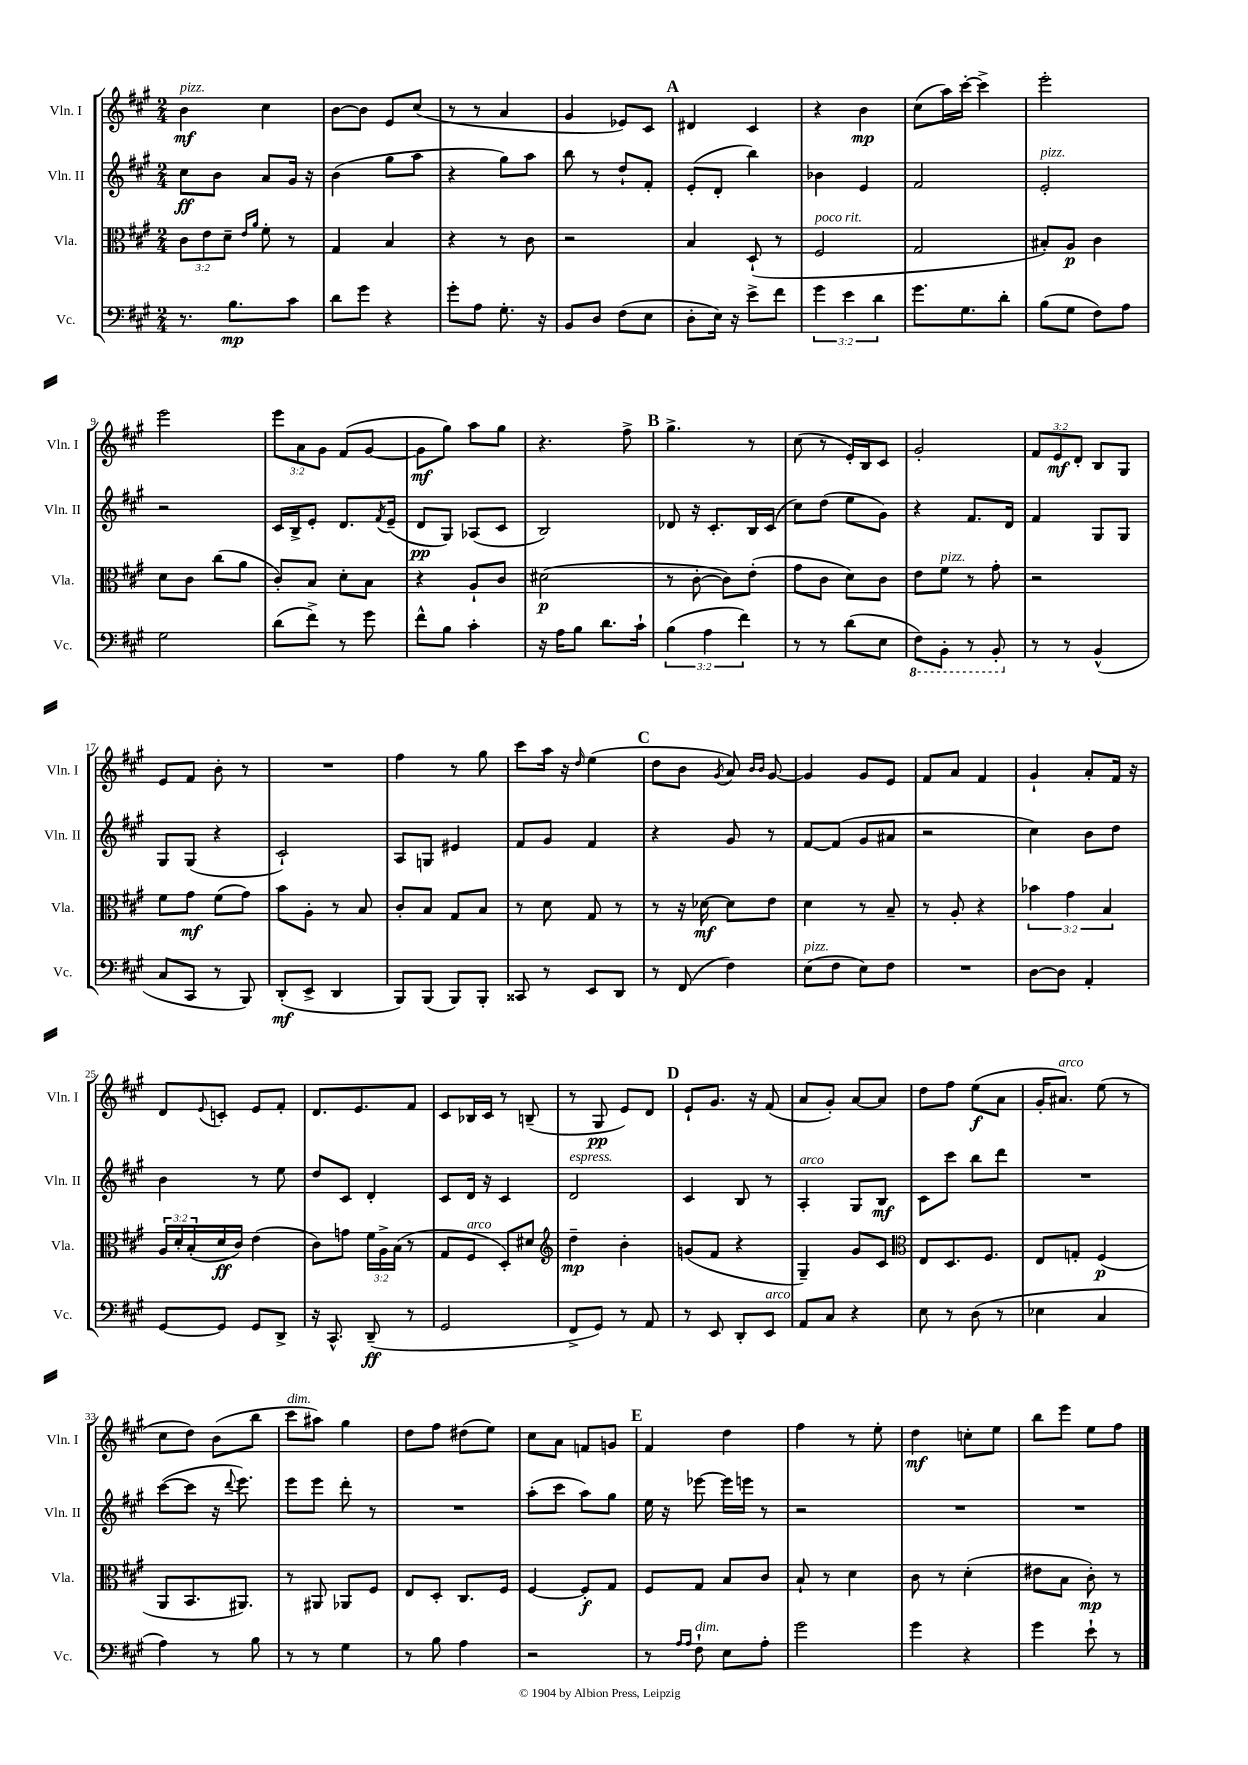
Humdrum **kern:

**kern	**dynam	**kern	**dynam	**kern	**dynam	**kern	**dynam
*part4	*part4	*part3	*part3	*part2	*part2	*part1	*part1
*staff4	*staff4	*staff3	*staff3	*staff2	*staff2	*staff1	*staff1
*I"Vc.	*	*I"Vla.	*	*I"Vln. II	*	*I"Vln. I	*
*I'Vc.	*	*I'Vla.	*	*I'Vln. II	*	*I'Vln. I	*
*clefF4	*	*clefC3	*	*clefG2	*	*clefG2	*
*k[f#c#g#]	*	*k[f#c#g#]	*	*k[f#c#g#]	*	*k[f#c#g#]	*
*M2/4	*	*M2/4	*	*M2/4	*	*M2/4	*
=1	=1	=1	=1	=1	=1	=1	=1
!	!	!	!	!	!	!LO:TX:a:i:t=pizz.	!
8.r	.	12c#\L	.	8cc#\L	ff	4b\	mf
.	.	12e\	.	.	.	.	.
.	.	.	.	8b\J	.	.	.
.	.	12d~\J	.	.	.	.	.
8.B\L	mp	.	.	.	.	.	.
.	.	16qqe/LL	.	.	.	.	.
.	.	16qqa/JJ	.	.	.	.	.
.	.	8f#'\	.	8a/L	.	4cc#\	.
8c#\J	.	8r	.	16g#/Jk	.	.	.
.	.	.	.	16r	.	.	.
=2	=2	=2	=2	=2	=2	=2	=2
8d\L	.	4G#/	.	(4b\	.	[8b\L	.
8g#\J	.	.	.	.	.	8b\J]	.
4r	.	4B/	.	8gg#\L	.	8e/L	.
.	.	.	.	8aa\J	.	(8cc#/J	.
=3	=3	=3	=3	=3	=3	=3	=3
8g#'\L	.	4r	.	4r	.	8r	.
8A\J	.	.	.	.	.	8r	.
8.G#'\	.	8r	.	8gg#\L)	.	4a/	.
.	.	8c#\	.	8aa\J	.	.	.
16r	.	.	.	.	.	.	.
=4	=4	=4	=4	=4	=4	=4	=4
8BB/L	.	2r	.	8bb\	.	4g#/	.
8D/J	.	.	.	8r	.	.	.
(8F#\L	.	.	.	8dd`/L	.	8e-X/L)	.
8E\J	.	.	.	8f#'/J	.	8c#/J	.
!!LO:REH:place=s1:t=A
=5	=5	=5	=5	=5	=5	=5	=5
8D'\L	.	4B/	.	(8e'/L	.	4d#X/	.
16E\Jk)	.	.	.	8d'/J	.	.	.
16r	.	.	.	.	.	.	.
8e^\L	.	(8D`/	.	4bb\)	.	4c#/	.
8f#\J	.	8r	.	.	.	.	.
=6	=6	=6	=6	=6	=6	=6	=6
!	!	!LO:TX:a:i:t=poco rit.	!	!	!	!	!
6g#\	.	2F#/	.	4b-X\	.	4r	.
6e\	.	.	.	.	.	.	.
.	.	.	.	4e/	.	4b\	mp
6d\	.	.	.	.	.	.	.
=7	=7	=7	=7	=7	=7	=7	=7
8.g#\L	.	2G#/	.	2f#/	.	(8cc#\L	.
.	.	.	.	.	.	16aa\L)	.
8.G#\	.	.	.	.	.	[16ccc#'\JJ	.
.	.	.	.	.	.	4ccc#^\]	.
8d'\J	.	.	.	.	.	.	.
=8	=8	=8	=8	=8	=8	=8	=8
!	!	!	!	!LO:TX:a:i:t=pizz.	!	!	!
(8B\L	.	8B#X'/L)	.	2e'/	.	2eee'\	.
8G#\J	.	8A/J	p	.	.	.	.
8F#\L)	.	4c#\	.	.	.	.	.
8A\J	.	.	.	.	.	.	.
!!LO:LB:g=z
=9	=9	=9	=9	=9	=9	=9	=9
2G#\	.	8d\L	.	2r	.	2eee\	.
.	.	8c#\J	.	.	.	.	.
.	.	(8cc#\L	.	.	.	.	.
.	.	8a\J	.	.	.	.	.
=10	=10	=10	=10	=10	=10	=10	=10
(8d\L	.	8c#'/L)	.	16c#/LL	.	12eee\L	.
.	.	.	.	16B^/J	.	.	.
.	.	.	.	.	.	12a\	.
8f#^\J)	.	8B/J	.	8e'/J	.	.	.
.	.	.	.	.	.	12g#\J	.
8r	.	8d'\L	.	8.d/L	.	(8f#/L	.
8g#\	.	8B\J	.	.	.	[8g#/J	.
.	.	.	.	8qf#/	.	.	.
.	.	.	.	(16e~/Jk	.	.	.
=11	=11	=11	=11	=11	=11	=11	=11
8f#^^\L	.	4r	.	8d/L	pp	8g#\L]	mf
8B\J	.	.	.	8G#/J)	.	8gg#\J)	.
4c#'\	.	8A`/L	.	(8A-X/L	.	8aa\L	.
.	.	8c#/J	.	8c#/J	.	8gg#\J	.
=12	=12	=12	=12	=12	=12	=12	=12
16r	.	(2d#X\	p	2B/)	.	4.r	.
16A\KL	.	.	.	.	.	.	.
8B\J	.	.	.	.	.	.	.
8.d\L	.	.	.	.	.	.	.
.	.	.	.	.	.	8ff#^\	.
16c#`\Jk	.	.	.	.	.	.	.
!!LO:REH:place=s1:t=B
=13	=13	=13	=13	=13	=13	=13	=13
(6B\	.	8r	.	8d-X/	.	4.gg#^\	.
.	.	[8c#'\	.	16r	.	.	.
6A\	.	.	.	.	.	.	.
.	.	.	.	8.c#'/L	.	.	.
.	.	8c#\L])	.	.	.	.	.
6f#\)	.	.	.	.	.	.	.
.	.	(8e'\J	.	16B/L	.	8r	.
.	.	.	.	(16c#/JJ	.	.	.
=14	=14	=14	=14	=14	=14	=14	=14
8r	.	8g#\L	.	8cc#\L)	.	(8cc#\	.
8r	.	8c#\J	.	(8dd\J	.	8r	.
(8d\L	.	8d\L)	.	8ee\L	.	16e'/LL)	.
.	.	.	.	.	.	16B/J	.
8E\J	.	8c#\J	.	8g#\J)	.	8c#/J	.
=15	=15	=15	=15	=15	=15	=15	=15
*8ba	*	*	*	*	*	*	*
8FF#\L)	.	8e\L	.	4r	.	2g#'/	.
!	!	!LO:TX:a:i:t=pizz.	!	!	!	!	!
8BBB'\J	.	8f#\J	.	.	.	.	.
8r	.	8r	.	8.f#/L	.	.	.
8BBB'/	.	8g#'\	.	.	.	.	.
.	.	.	.	16d/Jk	.	.	.
=16	=16	=16	=16	=16	=16	=16	=16
*X8ba	*	*	*	*	*	*	*
8r	.	2r	.	4f#/	.	12f#/L	.
.	.	.	.	.	.	12e/	mf
8r	.	.	.	.	.	.	.
.	.	.	.	.	.	12d'/J	.
(4BB^^/	.	.	.	8G#/L	.	8B/L	.
.	.	.	.	8G#/J	.	8G#/J	.
!!LO:LB:g=z
=17	=17	=17	=17	=17	=17	=17	=17
8C#/L	.	8f#\L	.	8G#/L	.	8e/L	.
8CC#/J	.	8g#\J	mf	(8G#/J	.	8f#/J	.
8r	.	(8f#\L	.	4r	.	8b'\	.
8BBB/)	.	8g#\J)	.	.	.	8r	.
=18	=18	=18	=18	=18	=18	=18	=18
(8DD'/L	mf	8b\L	.	2c#`/)	.	2r	.
8EE^/J	.	8A'\J	.	.	.	.	.
4DD/	.	8r	.	.	.	.	.
.	.	8B/	.	.	.	.	.
=19	=19	=19	=19	=19	=19	=19	=19
8BBB/L)	.	8c#'/L	.	8A/L	.	4ff#\	.
(8BBB/J	.	8B/J	.	8Gn/J	.	.	.
8BBB/L)	.	8G#/L	.	4e#X/	.	8r	.
8BBB'/J	.	8B/J	.	.	.	8gg#\	.
=20	=20	=20	=20	=20	=20	=20	=20
8CC##X/	.	8r	.	8f#/L	.	8ccc#\L	.
8r	.	8d\	.	8g#/J	.	16aa\Jk	.
.	.	.	.	.	.	16r	.
.	.	.	.	.	.	16qqdd/	.
8EE/L	.	8G#/	.	4f#/	.	(4ee\	.
8DD/J	.	8r	.	.	.	.	.
!!LO:REH:place=s1:t=C
=21	=21	=21	=21	=21	=21	=21	=21
8r	.	8r	.	4r	.	8dd\L	.
(8FF#/	.	16r	.	.	.	8b\J	.
.	.	[16d-X\	mf	.	.	.	.
.	.	.	.	.	.	8qg#/	.
4F#\)	.	8d-\L]	.	8g#/	.	8a/)	.
.	.	.	.	.	.	16qqb/LL	.
.	.	.	.	.	.	16qqb/JJ	.
.	.	8e\J	.	8r	.	[8g#/	.
=22	=22	=22	=22	=22	=22	=22	=22
!LO:TX:a:i:t=pizz.	!	!	!	!	!	!	!
(8E\L	.	4d\	.	[8f#/L	.	4g#/]	.
8F#\J	.	.	.	(8f#/J]	.	.	.
8E\L)	.	8r	.	8g#/L	.	8g#/L	.
8F#\J	.	8B~/	.	8a#X/J	.	8e/J	.
=23	=23	=23	=23	=23	=23	=23	=23
2r	.	8r	.	2r	.	8f#/L	.
.	.	8A'/	.	.	.	8a/J	.
.	.	4r	.	.	.	4f#/	.
=24	=24	=24	=24	=24	=24	=24	=24
[8D\L	.	6b-X\	.	4cc#\)	.	4g#`/	.
8D\J]	.	.	.	.	.	.	.
.	.	6g#\	.	.	.	.	.
4AA'/	.	.	.	8b\L	.	8a'/L	.
.	.	6B/	.	.	.	.	.
.	.	.	.	8dd\J	.	16f#/Jk	.
.	.	.	.	.	.	16r	.
!!LO:LB:g=z
=25	=25	=25	=25	=25	=25	=25	=25
[8GG#/L	.	24A/LL	.	4b\	.	8d/L	.
.	.	24d'/	.	.	.	.	.
.	.	(24B'/	.	.	.	.	.
.	.	.	.	.	.	8qqe/	.
8GG#/J]	.	16d/	ff	.	.	8cn'/J	.
.	.	16c#/JJ)	.	.	.	.	.
8GG#/L	.	(4e\	.	8r	.	8e/L	.
8DD^/J	.	.	.	8ee\	.	8f#'/J	.
=26	=26	=26	=26	=26	=26	=26	=26
16r	.	8c#\L)	.	8dd/L	.	8.d/L	.
8.CC#^^/	.	.	.	.	.	.	.
.	.	8gn\J	.	8c#/J	.	.	.
.	.	.	.	.	.	8.e/	.
(8DD~/	ff	24f#\LL	.	4d'/	.	.	.
.	.	24A^\	.	.	.	.	.
.	.	(24B\JJ	.	.	.	.	.
8r	.	8r	.	.	.	8f#/J	.
=27	=27	=27	=27	=27	=27	=27	=27
2GG#/	.	8G#/L	.	8c#/L	.	8c#/L	.
!	!	!LO:TX:a:i:t=arco	!	!	!	!	!
.	.	8F#/J	.	16d/Jk	.	16B-X/L	.
.	.	.	.	16r	.	16c#/JJ	.
.	.	8D'/L)	.	4c#/	.	8r	.
.	.	8d#X/J	.	.	.	(8Bn~/	.
=28	=28	=28	=28	=28	=28	=28	=28
*	*	*clefG2	*	*	*	*	*
!	!	!	!	!LO:TX:a:i:t=espress.	!	!	!
8FF#^/L	.	4dd~\	mp	2d/	.	8r	.
8GG#/J)	.	.	.	.	.	8G#/	pp
8r	.	4b'\	.	.	.	8e/L)	.
8AA/	.	.	.	.	.	8d/J	.
!!LO:REH:place=s1:t=D
=29	=29	=29	=29	=29	=29	=29	=29
8r	.	(8gn/L	.	4c#/	.	8e`/L	.
8EE/	.	8f#/J	.	.	.	8.g#/J	.
8DD'/L	.	4r	.	8B/	.	.	.
.	.	.	.	.	.	16r	.
!LO:TX:a:i:t=arco	!	!	!	!	!	!	!
8EE/J	.	.	.	8r	.	(8f#/	.
=30	=30	=30	=30	=30	=30	=30	=30
!	!	!	!	!LO:TX:a:i:t=arco	!	!	!
8AA/L	.	4G#~/)	.	4A'/	.	8a/L	.
8C#/J	.	.	.	.	.	8g#'/J)	.
4r	.	8g#/L	.	8G#/L	.	[8a/L	.
.	.	8c#/J	.	8B/J	mf	8a/J]	.
=31	=31	=31	=31	=31	=31	=31	=31
*	*	*clefC3	*	*	*	*	*
8E\	.	8E/L	.	8c#\L	.	8dd\L	.
8r	.	8.D/	.	8ccc#\J	.	8ff#\J	.
(8D\	.	.	.	8bb\L	.	(8ee\L	f
.	.	8.F#/J	.	.	.	.	.
8r	.	.	.	8ddd\J	.	8a\J	.
=32	=32	=32	=32	=32	=32	=32	=32
4E-X\	.	8E/L	.	2r	.	16g#'/KL	.
!	!	!	!	!	!	!LO:TX:a:i:t=arco	!
.	.	.	.	.	.	8.a#X/J)	.
.	.	8Gn'/J	.	.	.	.	.
4C#/	.	(4F#/	p	.	.	(8ee\	.
.	.	.	.	.	.	8r	.
!!LO:LB:g=z
=33	=33	=33	=33	=33	=33	=33	=33
4A\)	.	8AA/L	.	([8ccc#\L	.	8cc#\L	.
.	.	8.BB/	.	8ccc#\J]	.	8dd\J)	.
8r	.	.	.	16r	.	(8b\L	.
.	.	.	.	8qqddd/	.	.	.
.	.	8.AA#X/J)	.	8.eee\)	.	.	.
8B\	.	.	.	.	.	8bb\J	.
=34	=34	=34	=34	=34	=34	=34	=34
!	!	!	!	!	!	!LO:TX:a:i:t=dim.	!
8r	.	8r	.	8eee\L	.	8ccc#\L	.
8r	.	8AA#X/	.	8eee\J	.	8aa#X\J)	.
4G#\	.	8AA-X/L	.	8ddd'\	.	4gg#\	.
.	.	8F#/J	.	8r	.	.	.
=35	=35	=35	=35	=35	=35	=35	=35
8r	.	8E/L	.	2r	.	8dd\L	.
8B\	.	8D'/J	.	.	.	8ff#\J	.
4A\	.	8.C#/L	.	.	.	(8dd#X\L	.
.	.	.	.	.	.	8ee\J)	.
.	.	16F#/Jk	.	.	.	.	.
=36	=36	=36	=36	=36	=36	=36	=36
2r	.	[4F#/	.	(8aa'\L	.	8cc#\L	.
.	.	.	.	8ccc#\J	.	8a\J	.
.	.	8F#'/L]	f	8aa\L)	.	8fn/L	.
.	.	8G#/J	.	8gg#\J	.	8gn/J	.
!!LO:REH:place=s1:t=E
=37	=37	=37	=37	=37	=37	=37	=37
8r	.	8F#/L	.	16ee\	.	4f#/	.
.	.	.	.	16r	.	.	.
16qqA/LL	.	.	.	.	.	.	.
16qqA/JJ	.	.	.	.	.	.	.
!LO:TX:a:i:t=dim.	!	!	!	!	!	!	!
8F#`\	.	8G#/J	.	[8eee-X\	.	.	.
8E\L	.	8B/L	.	16eee-\LL]	.	4dd\	.
.	.	.	.	16eeen\JJ	.	.	.
8A'\J	.	8c#/J	.	8r	.	.	.
=38	=38	=38	=38	=38	=38	=38	=38
2g#\	.	8B`/	.	2r	.	4ff#\	.
.	.	8r	.	.	.	.	.
.	.	4d\	.	.	.	8r	.
.	.	.	.	.	.	8ee'\	.
=39	=39	=39	=39	=39	=39	=39	=39
4g#\	.	8c#\	.	2r	.	4dd\	mf
.	.	8r	.	.	.	.	.
4r	.	(4d'\	.	.	.	8ccn'\L	.
.	.	.	.	.	.	8ee\J	.
=40	=40	=40	=40	=40	=40	=40	=40
4g#\	.	8e#X\L	.	2r	.	8bb\L	.
.	.	8B\J	.	.	.	8eee\J	.
8e`\	.	8c#'\)	mp	.	.	8ee\L	.
8r	.	8r	.	.	.	8ff#\J	.
==	==	==	==	==	==	==	==
*-	*-	*-	*-	*-	*-	*-	*-
